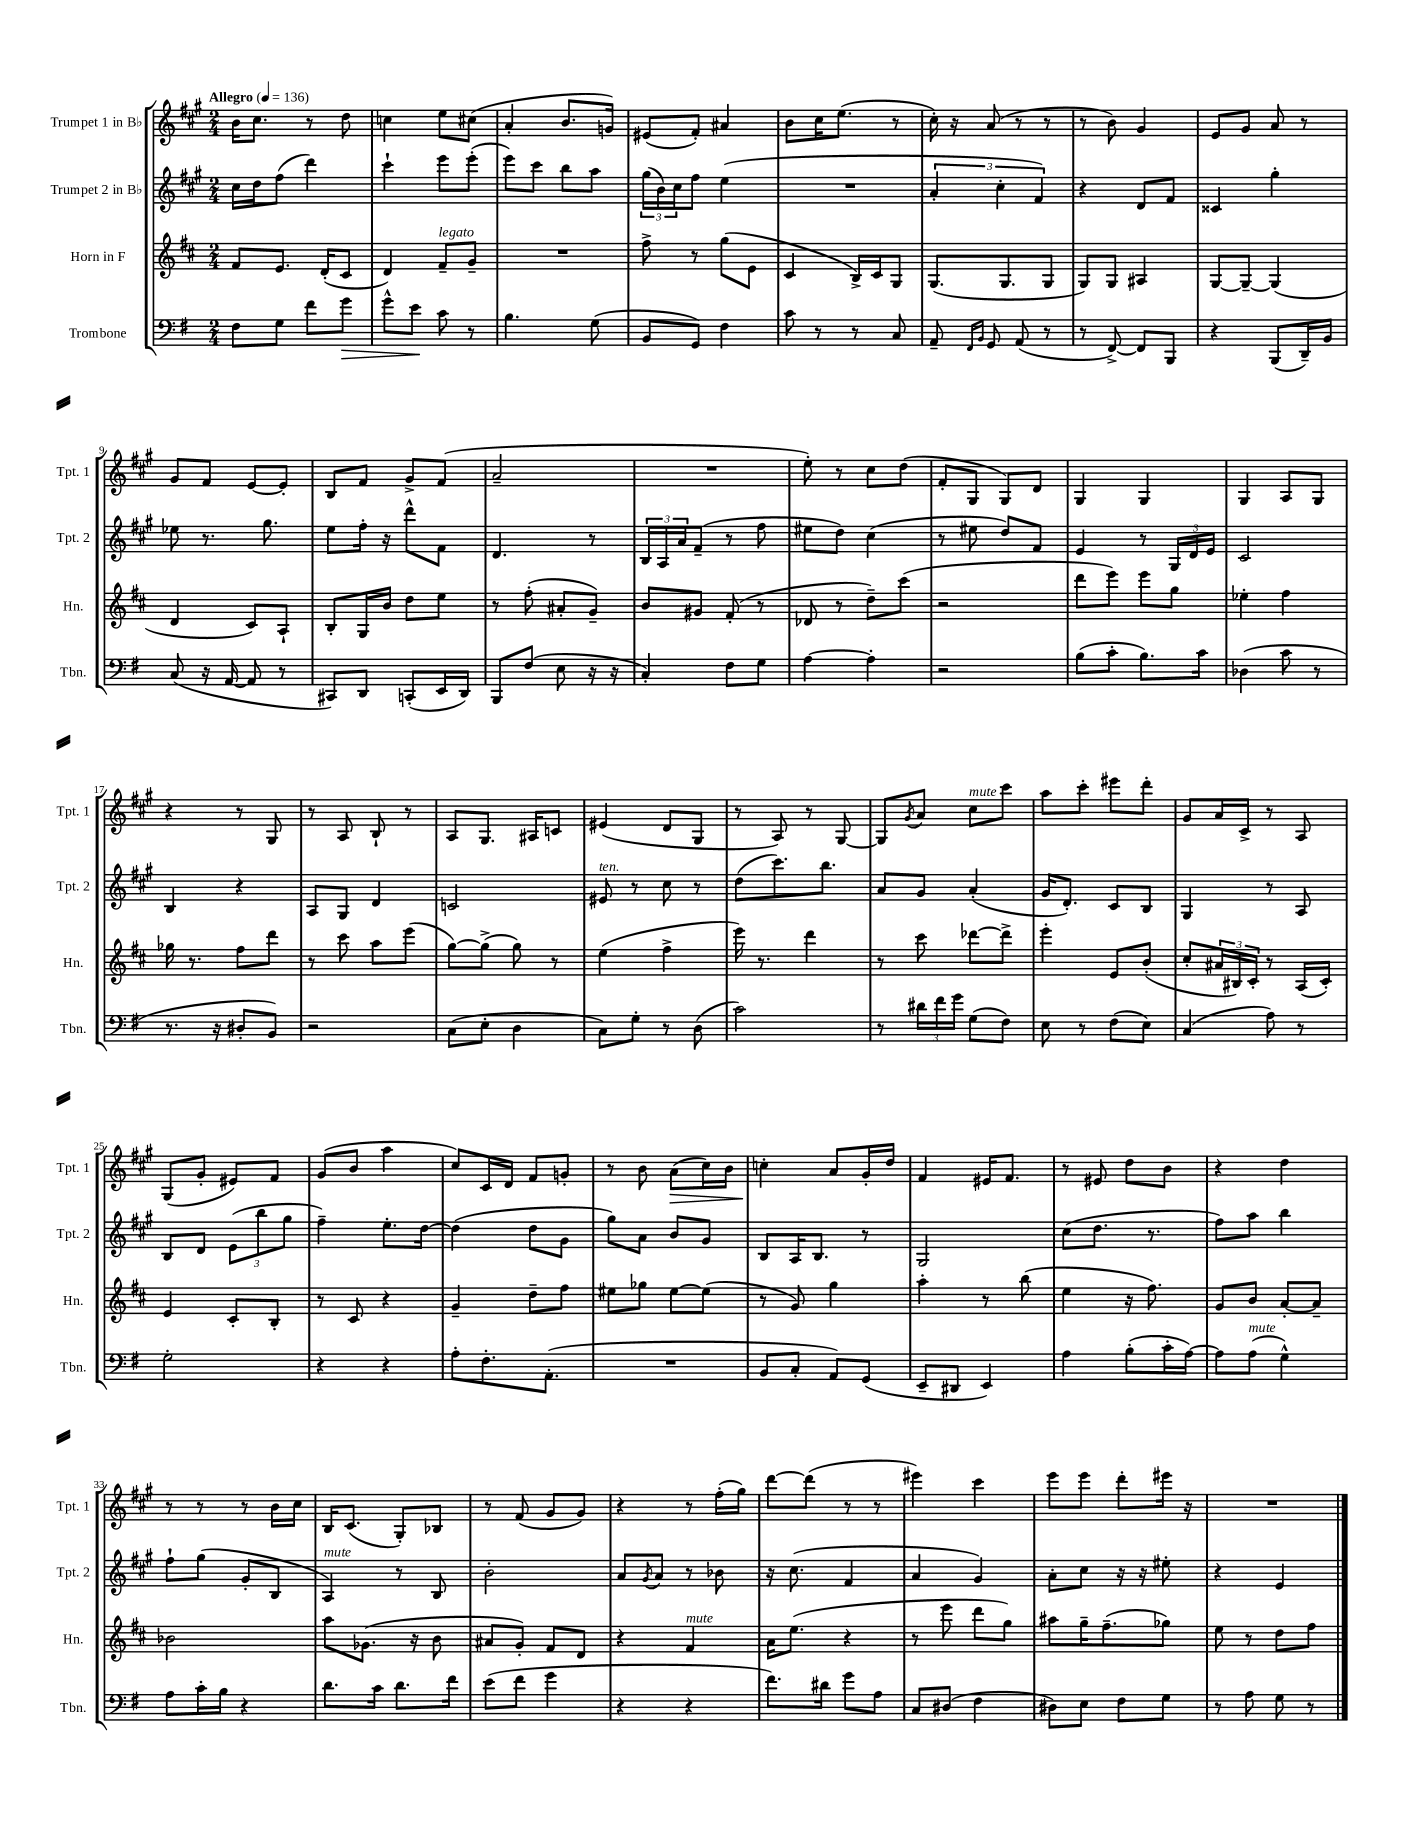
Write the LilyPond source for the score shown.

<<
\new StaffGroup <<
\new Staff = "s0" \with { instrumentName = "Trumpet 1 in Bb" shortInstrumentName = "Tpt. 1" } {
    \clef treble \key a \major \numericTimeSignature \time 2/4 \tempo "Allegro" 4 = 136
    b'16 cis''8. r8 d''8 |
    c''4 e''8 cis''8( |
    a'4-. b'8. g'16) |
    eis'8( fis'8-.) ais'4 |
    b'8 cis''16 e''8.( r8 |
    cis''16-.) r16 a'8( r8 r8 |
    r8 b'8) gis'4 |
    e'8 gis'8 a'8 r8 |
    gis'8 fis'8 e'8~ e'8-. |
    b8 fis'8 gis'8-> fis'8( |
    a'2-- |
    R2 |
    e''8-.) r8 cis''8 d''8( |
    fis'8-. gis8 gis8) d'8 |
    gis4 gis4 |
    gis4 a8 gis8 |
    r4 r8 gis8 |
    r8 a8 b8-! r8 |
    a8 gis8. ais16 c'8 |
    eis'4( d'8 gis8 |
    r8 a8) r8 gis8~ |
    gis8 \acciaccatura { gis'8 } a'8 cis''8^\markup { \italic "mute" } cis'''8 |
    a''8 cis'''8-. eis'''8 d'''8-. |
    gis'8 a'16 cis'16-> r8 a8 |
    gis8( gis'8-. eis'8) fis'8 |
    gis'8( b'8 a''4 |
    cis''8) cis'16 d'16 fis'8 g'8-. |
    r8 b'8 a'8\>( cis''16) b'16 |
    c''4-.\! a'8 gis'16-. d''16 |
    fis'4 eis'16 fis'8. |
    r8 eis'8 d''8 b'8 |
    r4 d''4 |
    r8 r8 r8 b'16 cis''16 |
    b16 cis'8.( gis8-.) bes8 |
    r8 fis'8( gis'8 gis'8) |
    r4 r8 fis''16-.( gis''16) |
    d'''8~ d'''8( r8 r8 |
    eis'''4) cis'''4 |
    e'''8 e'''8 d'''8-. eis'''16 r16 |
    R2 \bar "|." |
}
\new Staff = "s1" \with { instrumentName = "Trumpet 2 in Bb" shortInstrumentName = "Tpt. 2" } {
    \clef treble \key a \major \numericTimeSignature \time 2/4
    cis''16 d''16 fis''8( d'''4) |
    cis'''4-! e'''8 e'''8-.( |
    e'''8) cis'''8 b''8 a''8 |
    \tuplet 3/2 { gis''16( b'16) cis''16 } fis''8 e''4( |
    R2 |
    \tuplet 3/2 { a'4-. cis''4-. fis'4) } |
    r4 d'8 fis'8 |
    cisis'4 gis''4-. |
    ees''8 r8. gis''8. |
    e''8 fis''16-. r16 d'''8-^ fis'8 |
    d'4. r8 |
    \tuplet 3/2 { b16 a16 a'16 } fis'8--( r8 fis''8 |
    eis''8 d''8) cis''4( |
    r8 eis''8 d''8) fis'8 |
    e'4 r8 \tuplet 3/2 { gis16 d'16 e'16 } |
    cis'2 |
    b4 r4 |
    a8 gis8 d'4 |
    c'2 |
    eis'8^\markup { \italic "ten." } r8 cis''8 r8 |
    d''8( cis'''8.) b''8. |
    a'8 gis'8 a'4-.( |
    gis'16 d'8.-.) cis'8 b8 |
    gis4 r8 a8 |
    b8 d'8 \tuplet 3/2 { e'8( b''8 gis''8 } |
    fis''4--) e''8.-. d''16~ |
    d''4( d''8 gis'8 |
    gis''8) a'8 b'8 gis'8 |
    b8 a16 b8. r8 |
    gis2 |
    cis''8( d''8. r8. |
    fis''8) a''8 b''4 |
    fis''8-! gis''8( gis'8-. b8 |
    a4^\markup { \italic "mute" }) r8 b8 |
    b'2-. |
    a'8 \acciaccatura { gis'8 } a'8 r8 bes'8 |
    r16 cis''8.( fis'4 |
    a'4 gis'4) |
    a'8-. cis''8 r16 r16 eis''8-. |
    r4 e'4 \bar "|." |
}
\new Staff = "s2" \with { instrumentName = "Horn in F" shortInstrumentName = "Hn." } {
    \clef treble \key d \major \numericTimeSignature \time 2/4
    fis'8 e'8. d'16-.( cis'8 |
    d'4) fis'8--^\markup { \italic "legato" } g'8-- |
    R2 |
    fis''8-> r8 g''8( e'8 |
    cis'4 b16->) cis'16 g8 |
    g8.( g8. g8 |
    g8) g8 ais4 |
    g8~ g8~-- g4( |
    d'4 cis'8) a8-! |
    b8-. g16 b'16 d''8 e''8 |
    r8 fis''8-.( ais'8-. g'8--) |
    b'8 gis'8 fis'8-.( r8 |
    des'8 r8 d''8--) cis'''8( |
    r2 |
    d'''8 e'''8) e'''8 g''8 |
    ees''4-. fis''4 |
    ges''16 r8. fis''8 d'''8 |
    r8 cis'''8 a''8 e'''8( |
    g''8~) g''8->( g''8) r8 |
    e''4( fis''4-> |
    e'''16) r8. d'''4 |
    r8 cis'''8 des'''8~ des'''8-> |
    e'''4-. e'8 b'8-.( |
    cis''8-. \tuplet 3/2 { ais'16 bis16) cis'16-. } r8 a16( cis'16-.) |
    e'4 cis'8-. b8-. |
    r8 cis'8 r4 |
    g'4-- d''8-- fis''8 |
    eis''8 ges''8 eis''8~ eis''8( |
    r8 g'8) g''4 |
    a''4-. r8 b''8( |
    e''4 r16 fis''8.) |
    g'8 b'8 a'8~-. a'8-- |
    bes'2 |
    a''8 ges'8.( r16 b'8 |
    ais'8 g'8-.) fis'8 d'8 |
    r4 fis'4^\markup { \italic "mute" } |
    a'16 e''8.( r4 |
    r8 e'''8 d'''8 g''8) |
    ais''8 g''16-- fis''8.--( ges''8) |
    e''8 r8 d''8 fis''8 \bar "|." |
}
\new Staff = "s3" \with { instrumentName = "Trombone" shortInstrumentName = "Tbn." } {
    \clef bass \key g \major \numericTimeSignature \time 2/4
    fis8 g8 fis'8 g'8\> |
    g'8-^ e'8\! c'8 r8 |
    b4. g8( |
    b,8 g,8) fis4 |
    c'8 r8 r8 c8 |
    a,8-- \grace { fis,16 b,16 } g,8 a,8( r8 |
    r8 fis,8~->) fis,8 b,,8 |
    r4 b,,8( d,16--) b,16 |
    c8( r16 a,16~ a,8 r8 |
    cis,8) d,8 c,8-.( e,16 d,16) |
    b,,8 fis8( e8 r16 r16 |
    c4-.) fis8 g8 |
    a4~ a4-. |
    r2 |
    b8( c'8-. b8.) c'16 |
    des4( c'8 r8 |
    r8. r16 dis8-. b,8) |
    r2 |
    c8( e8-. d4 |
    c8) g8-. r8 d8( |
    c'2) |
    r8 \tuplet 3/2 { dis'16 fis'16 g'16 } g8( fis8) |
    e8 r8 fis8( e8) |
    c4( a8) r8 |
    g2-. |
    r4 r4 |
    a8-. fis8.-. a,8.-.( |
    R2 |
    b,8 c8-. a,8) g,8( |
    e,8-- dis,8 e,4) |
    a4 b8-.( c'16-. a16~) |
    a8 a8^\markup { \italic "mute" }( g4-^) |
    a8 c'16-. b16 r4 |
    d'8. c'16 d'8. fis'16 |
    e'8( fis'8 g'4 |
    r4 r4 |
    fis'8.) dis'16 g'8 a8 |
    c8 dis8( fis4 |
    dis8) e8 fis8 g8 |
    r8 a8 g8 r8 \bar "|." |
}
>>
>>
